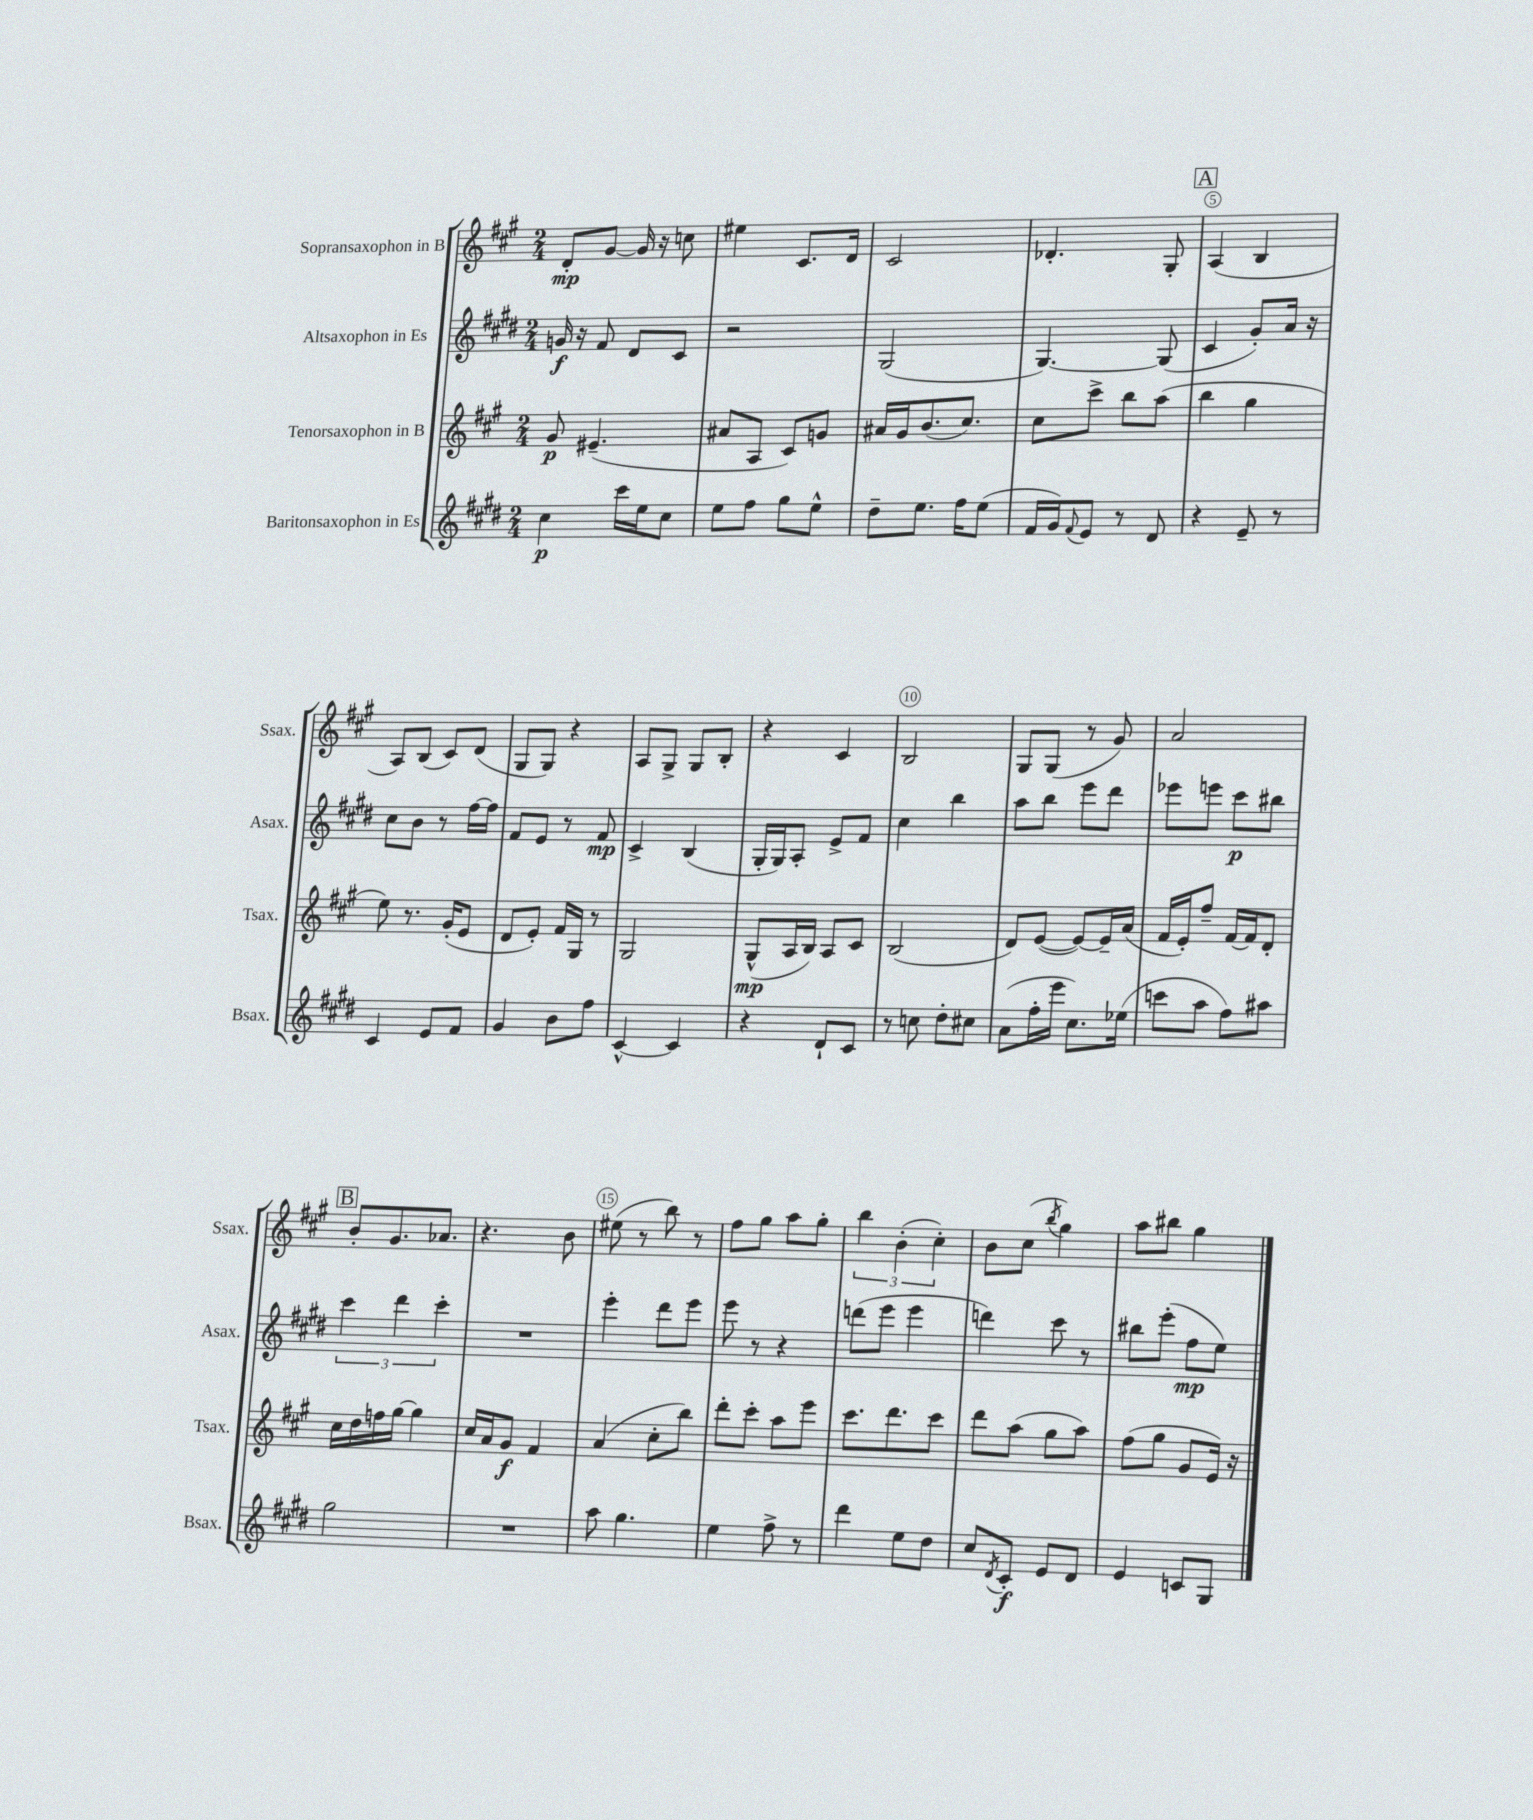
<<
\new StaffGroup <<
\new Staff = "s0" \with { instrumentName = "Sopransaxophon in B" shortInstrumentName = "Ssax." } {
    \clef treble \key a \major \numericTimeSignature \time 2/4
    d'8-.\mp gis'8~ gis'16 r16 c''8 |
    eis''4 cis'8. d'16 |
    cis'2 |
    des'4.-. gis8-. |
    \mark \markup { \box "A" } a4( b4 |
    a8) b8( cis'8) d'8( |
    gis8 gis8) r4 |
    a8 gis8-> gis8 b8-. |
    r4 cis'4 |
    b2 |
    gis8 gis8( r8 gis'8) |
    a'2 |
    \mark \markup { \box "B" } b'8-. gis'8. aes'8. |
    r4. b'8 |
    eis''8( r8 b''8) r8 |
    fis''8 gis''8 a''8 gis''8-. |
    \tuplet 3/2 { b''4 b'4-.( cis''4-.) } |
    b'8 cis''8( \acciaccatura { b''8 } gis''4) |
    a''8 bis''8 gis''4 \bar "|." |
}
\new Staff = "s1" \with { instrumentName = "Altsaxophon in Es" shortInstrumentName = "Asax." } {
    \clef treble \key e \major \numericTimeSignature \time 2/4
    g'16\f r16 fis'8 dis'8 cis'8 |
    r2 |
    gis2( |
    gis4.~) gis8( |
    \mark \markup { \box "A" } cis'4 gis'8-.) a'16 r16 |
    cis''8 b'8 r8 fis''16~ fis''16 |
    fis'8 e'8 r8 fis'8\mp |
    cis'4-> b4( |
    gis16-. gis16) a8-. e'8-> fis'8 |
    cis''4 b''4 |
    a''8 b''8 e'''8 dis'''8 |
    ees'''8 e'''8 cis'''8\p bis''8 |
    \mark \markup { \box "B" } \tuplet 3/2 { cis'''4 dis'''4 cis'''4-. } |
    R2 |
    e'''4-. dis'''8 e'''8 |
    e'''8 r8 r4 |
    d'''8( e'''8 e'''4 |
    d'''4) cis'''8 r8 |
    bis''8 e'''8-.( fis''8\mp e''8) \bar "|." |
}
\new Staff = "s2" \with { instrumentName = "Tenorsaxophon in B" shortInstrumentName = "Tsax." } {
    \clef treble \key a \major \numericTimeSignature \time 2/4
    gis'8\p eis'4.--( |
    ais'8 a8 cis'8) g'8 |
    ais'16 gis'16 b'8.( cis''8.) |
    cis''8 cis'''8-> b''8 a''8( |
    \mark \markup { \box "A" } b''4 gis''4 |
    e''8) r8. gis'16-.( e'8 |
    d'8 e'8-.) fis'16 gis16 r8 |
    gis2 |
    gis8-^\mp( a16 b16) a8 cis'8 |
    b2( |
    d'8) e'8~( e'8~) e'16-- a'16( |
    fis'16 e'16-.) fis''8-- fis'16~ fis'16 d'8-. |
    \mark \markup { \box "B" } cis''16 d''16 f''16 gis''16~ gis''4 |
    cis''16 a'16 gis'8\f fis'4 |
    a'4( cis''8-. b''8) |
    d'''8-. cis'''8-. a''8 e'''8 |
    cis'''8. d'''8. cis'''8 |
    d'''8 a''8( gis''8 a''8) |
    fis''8( gis''8 gis'8 e'16) r16 \bar "|." |
}
\new Staff = "s3" \with { instrumentName = "Baritonsaxophon in Es" shortInstrumentName = "Bsax." } {
    \clef treble \key e \major \numericTimeSignature \time 2/4
    cis''4\p cis'''16 e''16 cis''8 |
    e''8 fis''8 gis''8 e''8-^ |
    dis''8-- e''8. fis''16 e''8( |
    fis'16 gis'16) \appoggiatura { fis'8 } e'8 r8 dis'8 |
    \mark \markup { \box "A" } r4 e'8-- r8 |
    cis'4 e'8 fis'8 |
    gis'4 b'8 fis''8 |
    cis'4~-^ cis'4 |
    r4 dis'8-! cis'8 |
    r8 c''8 dis''8-. cis''8 |
    a'8( fis''16-. e'''16 cis''8.) ees''16( |
    c'''8 a''8 fis''8) ais''8 |
    \mark \markup { \box "B" } gis''2 |
    R2 |
    a''8 gis''4. |
    e''4 fis''8-> r8 |
    dis'''4 e''8 dis''8 |
    cis''8 \acciaccatura { dis'8 } cis'8-.\f e'8 dis'8 |
    e'4 c'8 gis8 \bar "|." |
}
>>
>>
\layout { \context { \Score \override BarNumber.break-visibility = ##(#f #t #t) barNumberVisibility = #(every-nth-bar-number-visible 5) \override BarNumber.stencil = #(make-stencil-circler 0.1 0.3 ly:text-interface::print) } }
